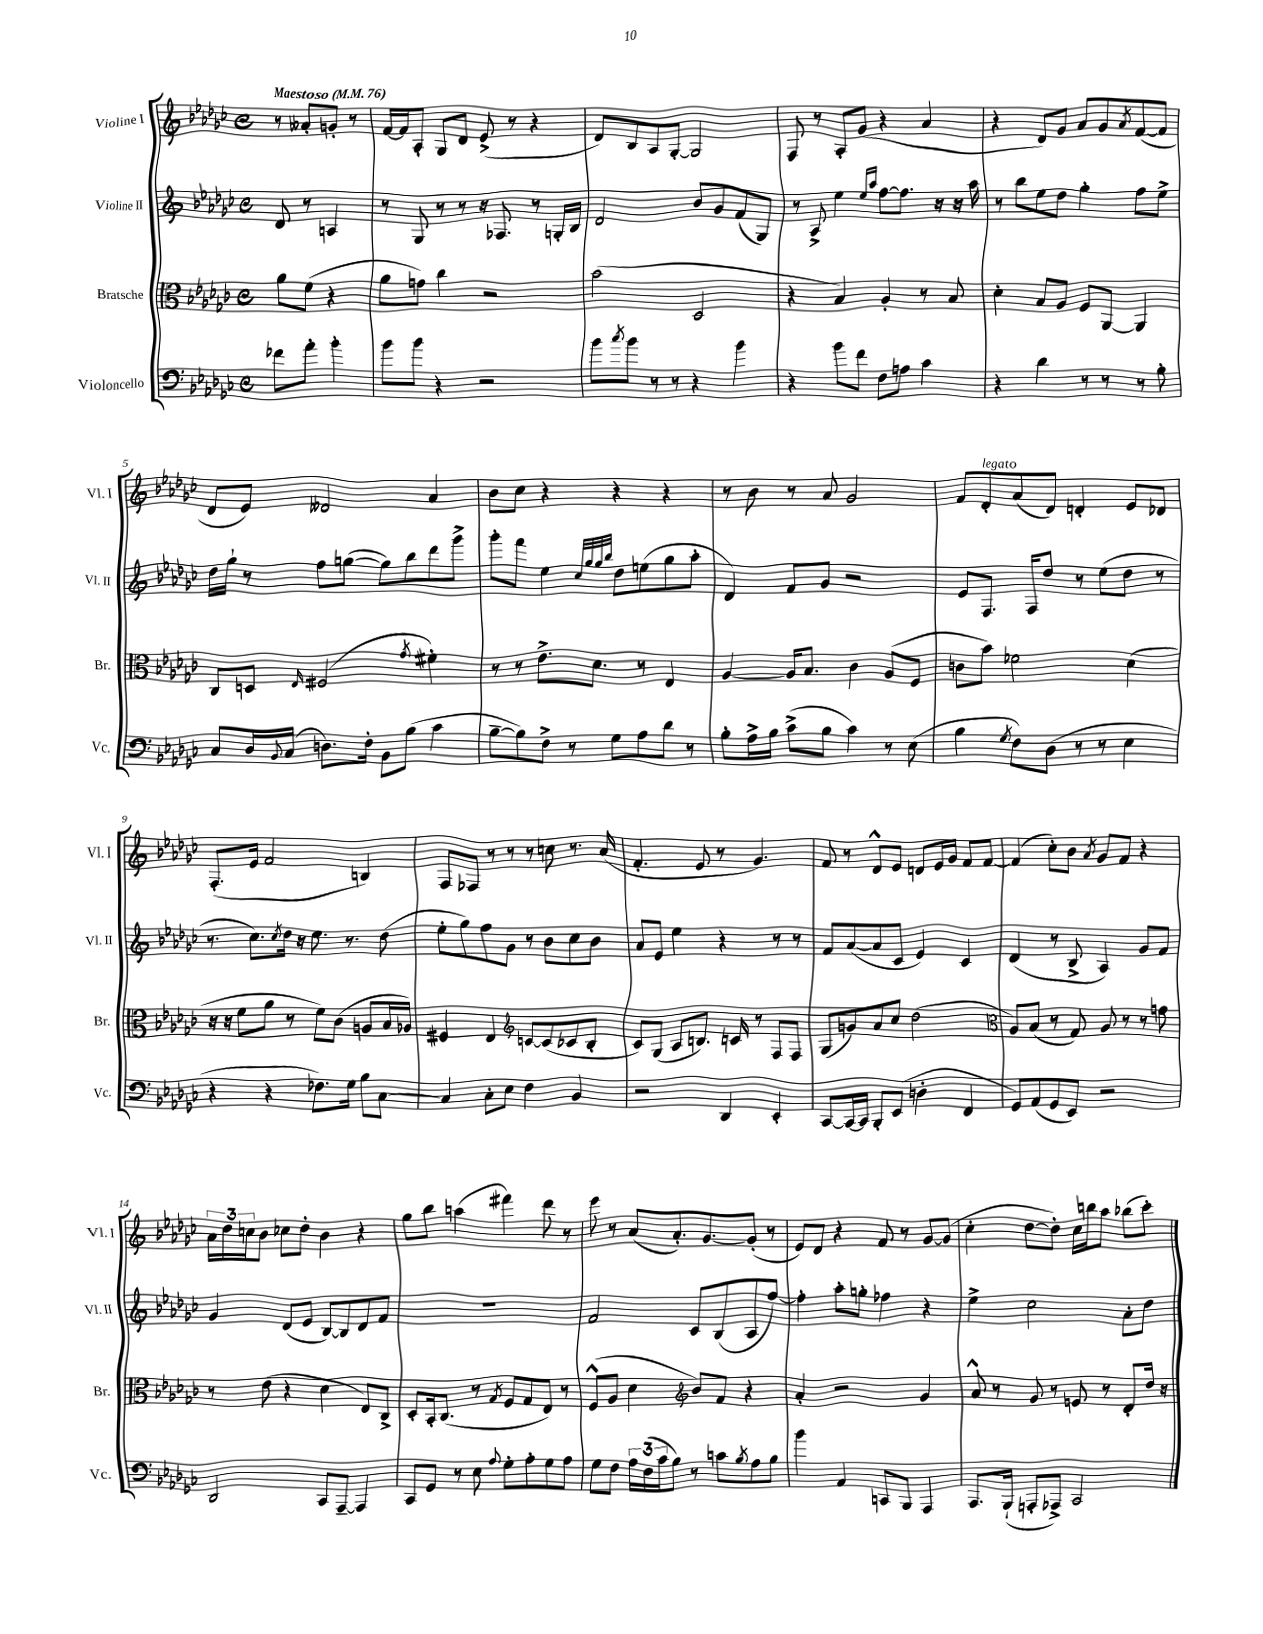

**kern	**kern	**kern	**kern
*staff4	*staff3	*staff2	*staff1
*clefF4	*clefC3	*clefG2	*clefG2
*k[b-e-a-d-g-c-]	*k[b-e-a-d-g-c-]	*k[b-e-a-d-g-c-]	*k[b-e-a-d-g-c-]
*M4/4	*M4/4	*M4/4	*M4/4
*met(c)	*met(c)	*met(c)	*met(c)
*MM76	*MM76	*MM76	*MM76
8f-	8a-	8d-	8r
8a-'	(8f	8r	8a--'
4b-'	4r	4A	8g'
.	.	.	8r
=	=	=	=
8b-	8a-	8r	[16f
.	.	.	16f]
8b-	8g)	8G-	8A-'
4r	4cc-	8r	8G-
.	.	8r	8d-
2r	2r	16r	(8e-^
.	.	8.F-	.
.	.	.	8r
.	.	8r	4r
.	.	16G'	.
.	.	16B-	.
=	=	=	=
8b-	(2b-	2d-	8d-)
8qcc-	.	.	.
8b-	.	.	8B-
8r	.	.	8A-
8r	.	.	[8G-'
4r	2D-	8b-	2G-]
.	.	8g-	.
4b-	.	(8f	.
.	.	8G-)	.
=	=	=	=
4r	4r	8r	8F
.	.	8A-^	8r
8b-	4B-)	4ee-	8A-'
8f	.	.	(8g-
.	.	16qqee-	.
.	.	16qqaa-	.
8F	4A-'	[8ff	4r
8A	.	8.ff]	.
4c-	8r	.	4a-
.	.	16r	.
.	8B-	16r	.
.	.	16aa-	.
=	=	=	=
4r	4d-'	8r	4r
.	.	8bb-	.
4d-	8B-	8ee-	8d-)
.	8A-	8dd-	8g-
8r	8F	4gg-'	8a-
8r	[8AA-	.	8g-
.	.	.	8qa-
8r	4AA-]	8ff	([8f
8B-'	.	8ee-^	8f]
=	=	=	=
8C-	8C-	16dd-	8d-
.	.	16gg-`	.
16D-	8D	8r	8e-)
8qqBB-	.	.	.
(16C-	.	.	.
.	16qqE-	.	.
8.D)	(2F#	8ff	2d--
.	.	([8gg	.
16F'	.	.	.
8BB-	.	8gg])	.
(8B-	.	8bb-	.
.	8qg-	.	.
4c-	4f#')	8ddd-	4a-
.	.	8ggg-^	.
=	=	=	=
[8B-~	8r	8ggg-'	8b-
8B-])	8r	8fff	8cc-
8F^	8.e-^	4ee-	4r
8r	.	.	.
.	8.d-	.	.
.	.	32qqcc-	.
.	.	32qqgg-	.
.	.	32qqgg-	.
.	.	32qqbb-	.
8G-	.	8dd-	4r
8A-	8r	(8ee	.
8d-	4E-	8gg-	4r
8r	.	8aa-'	.
=	=	=	=
8B-'	[4A-	4d-)	8r
16A-^	.	.	8b-
16B-	.	.	.
(8c-^	16A-]	8f	8r
.	8.B-	.	.
8B-	.	8g-	8a-
4c-)	4c-	2r	2g-
8r	(8A-	.	.
(8E-	8F	.	.
=	=	=	=
4B-	8c	8e-	8f
.	8b-)	8.F	8d-'
8qG-	.	.	.
8F)	2f-	.	(8a-
.	.	16F	.
(8D-	.	8dd-	8d-)
8r	.	8r	4d'
8r	.	(8ee-	.
4E-	(4d-	8dd-	8e-
.	.	8r	8d-
=	=	=	=
4r	16r	8.r	(8.F'
.	16r	.	.
.	8f	.	.
.	.	8.cc-)	16e-
4r	8a-	.	2f
.	.	8qcc-	.
.	8r	16dd-	.
.	.	16r	.
8.F-)	8f)	8.ee-	.
.	(8c-	.	.
16G-	.	8.r	.
8B-	8A	.	4B)
[8C-	16B-	(8dd-	.
.	16A-)	.	.
=	=	=	=
4C-]	4F#	8ee-'	8F
.	.	8gg-)	8F-
8C-'	4E-	8ff	8r
8E-	.	8g-	8r
*	*clefG2	*	*
4F	[8c	8r	8r
.	(8c]	8b-	8cc
4BB-	8c-	8cc-	8.r
.	8B-'	8b-	.
.	.	.	(16a-
=	=	=	=
2r	8c-)	8a-	4.f'
.	(8G-	8e-	.
.	8A-	4ee-	.
.	8.B)	.	8e-
4DD-	.	4r	8r
.	16c	.	.
.	8r	.	4.g-)
4EE-'	8F	8r	.
.	8F	8r	.
=	=	=	=
[8CC-	(8G-	8f	8f
16CC-_	8g)	([8a-	8r
16CC-]	.	.	.
8BBB-'	8a-	8a-]	8d-^^
(8EE-	8cc-	8c-	8e-
4D'	(2dd-	4e-)	8d
.	.	.	16e-
.	.	.	16g-
4FF	.	4c-	8f
.	.	.	[8f
=	=	=	=
*	*clefC3	*	*
8GG-)	8A-)	(4d-	(4f]
(8AA-	(8B-	.	.
8GG-	8r	8r	8cc-')
8EE-)	8G-)	8B-^	8b-
.	.	.	8qa-
2r	8A-	4A-)	8g-
.	8r	.	8f
.	8r	8g-	4r
.	8g	8f	.
=	=	=	=
2DD-	8r	4g-	24a-
.	.	.	24dd-
.	.	.	24cc
.	(8e-	.	8b-
.	4r	(8d-	8cc-
.	.	8e-	8dd-'
8CC-	4d-	[8B-)	4b-
[8AAA-~	.	8B-]	.
4AAA-]	8E-)	8d-	4r
.	8C-^	8f	.
=	=	=	=
8CC-	8D-'	1r	8gg-
8GG-	16BB-'	.	8bb-
.	(8.C-	.	.
8r	.	.	(4aa
8E-	8r	.	.
8qqA-	8qG-	.	.
8G-'	8F	.	4fff#)
8A-'	8G-	.	.
8G-	8E-)	.	8ddd-
8A-	8r	.	8r
=	=	=	=
8G-	(8F^^	2f	8eee-
8F	8A-	.	8r
24A-	4d-	.	(8a-
(24F	.	.	.
24c-	.	.	.
8B-)	.	.	8.a-')
*	*clefG2	*	*
8r	8b-)	8c-	.
.	.	.	[8.g-
8c	8f	(8B-	.
8qB-	.	.	.
8A-	4r	8A-	(8g-']
8B-	.	[8ff)	8r
=	=	=	=
4b-	4a-'	4ff']	8e-)
.	.	.	8d-
4AA-	2r	8aa-'	4r
.	.	8gg'	.
8CC	.	4ff-	8f
8BBB-	.	.	8r
4AAA-	4g-	4r	[8g-
.	.	.	(8g-]
=	=	=	=
8.AAA-	8a-^^	4ee-^	4cc-'
.	8r	.	.
(16BBB-`	.	.	.
8AAA'	8g-	2cc-	[8dd-
8AAA-^)	8r	.	8dd-'])
2CC-	8e	.	16cc-
.	.	.	16bb
.	8r	.	8aa-
.	8d-'	8a-'	(8bb-
.	16dd-	8dd-	8ccc-')
.	16r	.	.
==	==	==	==
*-	*-	*-	*-
